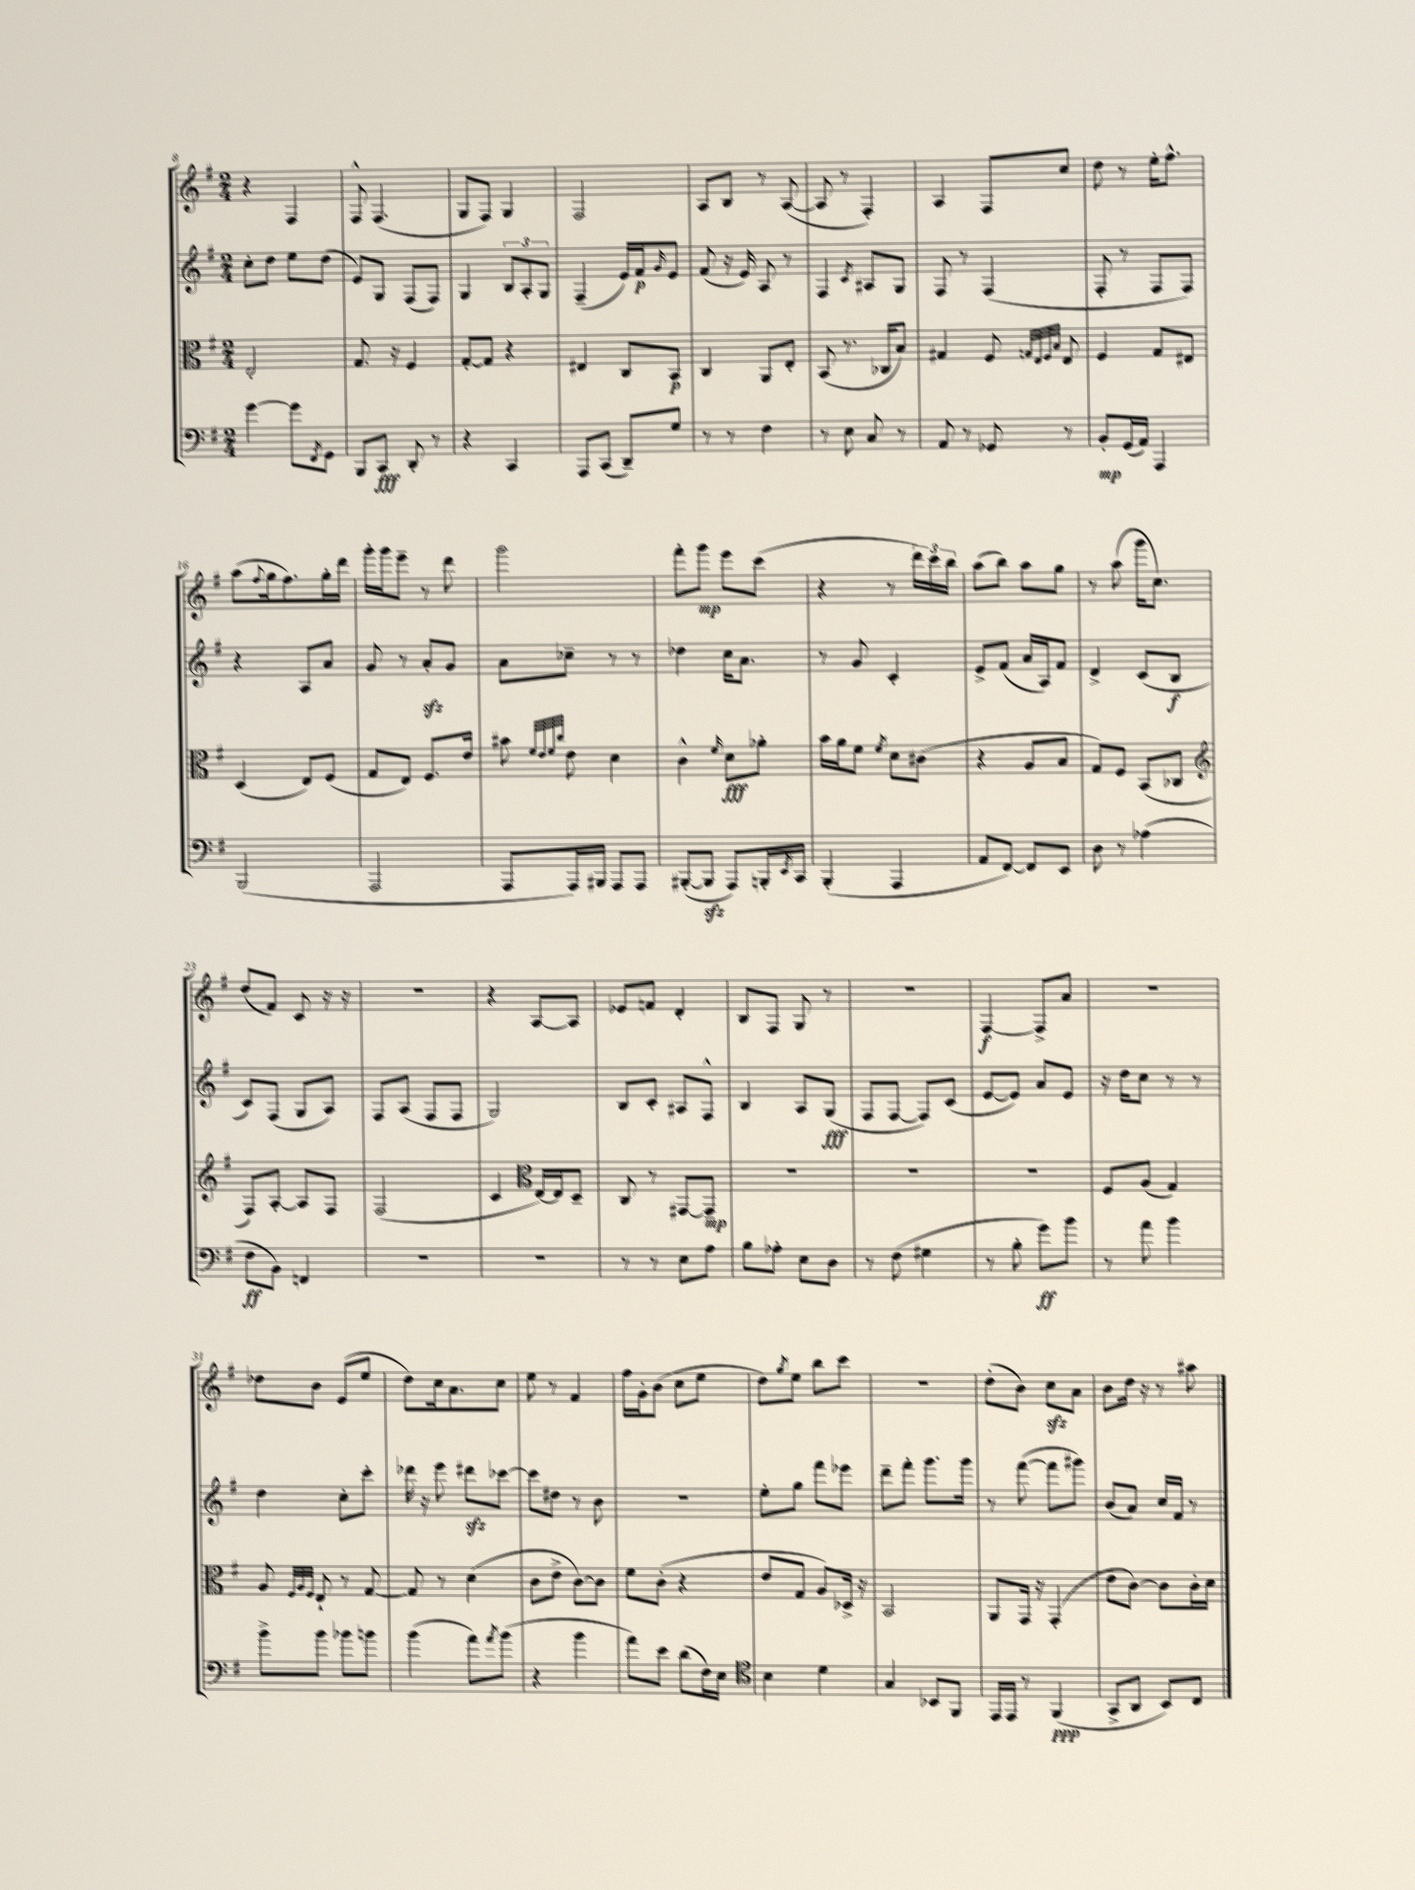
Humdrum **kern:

**kern	**kern	**kern	**kern
*staff4	*staff3	*staff2	*staff1
*clefF4	*clefC3	*clefG2	*clefG2
*k[f#]	*k[f#]	*k[f#]	*k[f#]
*M2/4	*M2/4	*M2/4	*M2/4
[4g\	2E'/	8cc'\L	4r
.	.	8dd\J	.
8g\]L	.	8ee\L	4F#/
8qFF#/	.	.	.
8GG\J	.	(8dd\J	.
=	=	=	=
8BBB/L	8.G/	8e/L)	8F#^^/
8CC/J	.	8G/J	(4.F#/
.	16r	.	.
8DD'/	4F#/	(8F#/L	.
8r	.	8F#/J)	.
=	=	=	=
4r	[8G'/L	4G/	8G/L
.	8G/]J	.	8F#/J)
4CC/	4r	12B/L	4G/
.	.	12A'/	.
.	.	12G/J	.
=	=	=	=
8AAA/L	4E#/	(4F#~/	2F#/
(8CC/J	.	.	.
8DD~/L)	8C/L	16e/LL)	.
.	.	16f#/J	.
.	.	16qqg/	.
8G/J	8BB/J	8e/J	.
=	=	=	=
8r	4C/	(8f#/	8A/L
8r	.	16r	8B/J
.	.	16e/)	.
4F#\	8AA/L	8A/	8r
.	8E'/J	8r	([8A/
=	=	=	=
8r	(8BB/	4F#/	8A/]
8E\	8.r	.	8r
.	.	8qc/	.
8C/	.	8A#/L	4F#'/)
.	16C-/LK	.	.
8r	8B/J)	8G/J	.
=	=	=	=
8AA/	4G#/	8F#/	4A/
8r	.	8r	.
8GG-/	8F#/	(4F#/	8F#/L
.	32qqG/LLL	.	.
.	32qqE/	.	.
.	32qqF#/	.	.
.	32qqB/JJJ	.	.
8r	8E/	.	8cc/J
=	=	=	=
8BB'/L	4F#/	8F#'/	8dd\
(16GG/L	.	8r	8r
16AA/JJ)	.	.	.
4AAA/	8G/L	8F#/L	16ee'\LK
.	.	.	8.ff#^^\J
.	8E#/J	8F#/J)	.
=	=	=	=
(2BBB/	(4D/	4r	(8aa\L
.	.	.	8qqff#/
.	.	.	16gg\k
.	.	.	8.ff#\)
.	8E/L)	8A/L	.
.	(8F#/J	8a/J	16gg'\L
.	.	.	16ddd\JJ
=	=	=	=
2AAA/	8G/L	8g/	16ggg'\LL
.	.	.	16ggg\J
.	8E/J)	8r	8eee~\J
.	8.F#/L	8a'/L	8r
.	.	8g/J	8ddd\
.	16e/Jk	.	.
=	=	=	=
8AAA/L	8b#\	8a\L	2ggg\
.	32qqf#/LLL	.	.
.	32qqe/	.	.
.	32qqf#/	.	.
.	32qqcc/JJJ	.	.
16AAA/L)	8e\	8cc-~\J	.
16BBB#/JJ	.	.	.
8AAA/L	4d\	8r	.
8AAA/J	.	8r	.
=	=	=	=
([8BBB#'/L	4c^^\	4dd-\	8fff#'\L
8BBB#/]J	.	.	8ggg\J
.	16qqf#/	.	.
8AAA/L)	8d\L	16cc\LK	8eee\L
.	.	8.a\J	.
16BBB'/L	8a-'\J	.	(8ccc\J
8qEE/	.	.	.
16CC/JJ	.	.	.
=	=	=	=
(4BBB'/	16b\LL	8r	4r
.	16a\J	.	.
.	8f#\J	8g/	.
.	8qf#/	.	.
4AAA/	8d\L	4c'/	8r
.	(8c#\J	.	24ddd\LL)
.	.	.	24ccc\
.	.	.	24bb\JJ
=	=	=	=
8AA/L	4r	8e^/L	(8aa\L
[8FF#/J)	.	(8f#/J	8bb\J)
8FF#/]L	8A/L	16a/LL	8aa\L
.	.	16A/J)	.
8EE/J	8B/J	8f#/J	8gg\J
=	=	=	=
8D\	8G/L)	4d^/	8r
8r	8F#/J	.	(8aa\
(4A-\	(8BB/L	(8c/L	16ggg\LK
.	.	.	8.cc\J)
.	8C-/J	8B/J	.
=	=	=	=
*	*clefG2	*	*
8F#\L	8F#/L)	8c/L)	(8dd/L
8BB\J)	[8A'/J	(8F#/J	8f#/J)
4FF/	8A/]L	8G/L	8c/
.	8F#/J	8A/J)	16r
.	.	.	16r
=	=	=	=
2r	(2F#/	8F#/L	2r
.	.	(8A/J	.
.	.	8F#/L	.
.	.	8F#/J	.
=	=	=	=
2r	4c/	2G/)	4r
*	*clefC3	*	*
.	[16E/LL)	.	[8A/L
.	16E/]J	.	.
.	8D~/J	.	8A/]J
=	=	=	=
8r	8C/	8B/L	8e-/L
8r	8r	8c'/J	8f/J
8E\L	[8GG#/L	8A#/L	4d'/
8A\J	8GG#~/]J	8F#^^/J	.
=	=	=	=
8B\L	2r	4B/	8B/L
8A-'\J	.	.	8F#/J
8E\L	.	8A/L	8G/
8D\J	.	(8G/J	8r
=	=	=	=
8r	2r	8F#/L	2r
(8F#\	.	[8F#/J	.
4G#\	.	8F#/]L)	.
.	.	(8c/J	.
=	=	=	=
8r	2r	[8e/L	[4F#/
8B'\	.	8e/]J)	.
8g\L)	.	8a/L	8F#^/]L
8b\J	.	8e/J	8a/J
=	=	=	=
8r	8F#/L	16r	2r
.	.	16dd\LK	.
8a\	(8A/J	8cc\J	.
4b\	4G/)	8r	.
.	.	8r	.
=	=	=	=
8b^\L	8A/	4dd\	8dd-\L
.	32qqF#/LLL	.	.
.	32qqA/	.	.
.	32qqF#/JJJ	.	.
8b\J	8E`/	.	8b\J
8b-\L	8r	8cc'\L	(8e/L
8b\J	[8G/	8ccc'\J	8ee/J
=	=	=	=
(4b\	8G/]	16ddd-\	8dd\L)
.	.	16r	.
.	8r	8eee\	16cc\k
.	.	.	8.a\
8a\L)	(4d\	8ddd#\L	.
8qa/	.	.	.
(8b\J	.	[8ccc-\J	8cc\J
=	=	=	=
4r	8c\L	8ccc-\]L	8ee\
.	8e^\J	8dd#\J	8r
4b\	[8c\L)	8r	4f#/
.	8c\]J	8b\	.
=	=	=	=
8a\L)	8f#\L	2r	16ff#\LL
.	.	.	16g'\J
8e\J	(8c'\J	.	(8b\J
(8d\L	4r	.	8cc\L
16F#\L)	.	.	8ee\J
16E\JJ	.	.	.
=	=	=	=
*clefC4	*	*	*
4B\	8e/L	8ee'\L	8dd\L)
.	.	.	8qgg/
.	8G/J	8gg\J	8ee\J
4d\	8A/L)	8fff#\L	8bb\L
.	16D-^/Jk	8eee-\J	8ccc\J
.	16r	.	.
=	=	=	=
4G/	2BB/	8ddd~\L	2r
.	.	8fff#'\J	.
8BB-/L	.	8.ggg\L	.
8FF#/J	.	.	.
.	.	16ggg\Jk	.
=	=	=	=
16EE/LL	8AA/L	8r	(8dd'\L
16EE/JJ	.	.	.
8r	16GG/Jk	([8fff#\	8b\J)
.	16r	.	.
(4FF#/	(4GG'/	8fff#\]L	8cc\L
.	.	8ggg#\J)	8a\J
=	=	=	=
8GG^/L	8e\L	(8b/L	8b\L
8AA/J	[8c\J)	8a/J)	16dd\Jk
.	.	.	16r
8BB/L)	8c\]L	16cc/LL	8r
.	.	16f#/JJ	.
8C/J	16c'\L	8r	8aa#\
.	16d\JJ	.	.
==	==	==	==
*-	*-	*-	*-
